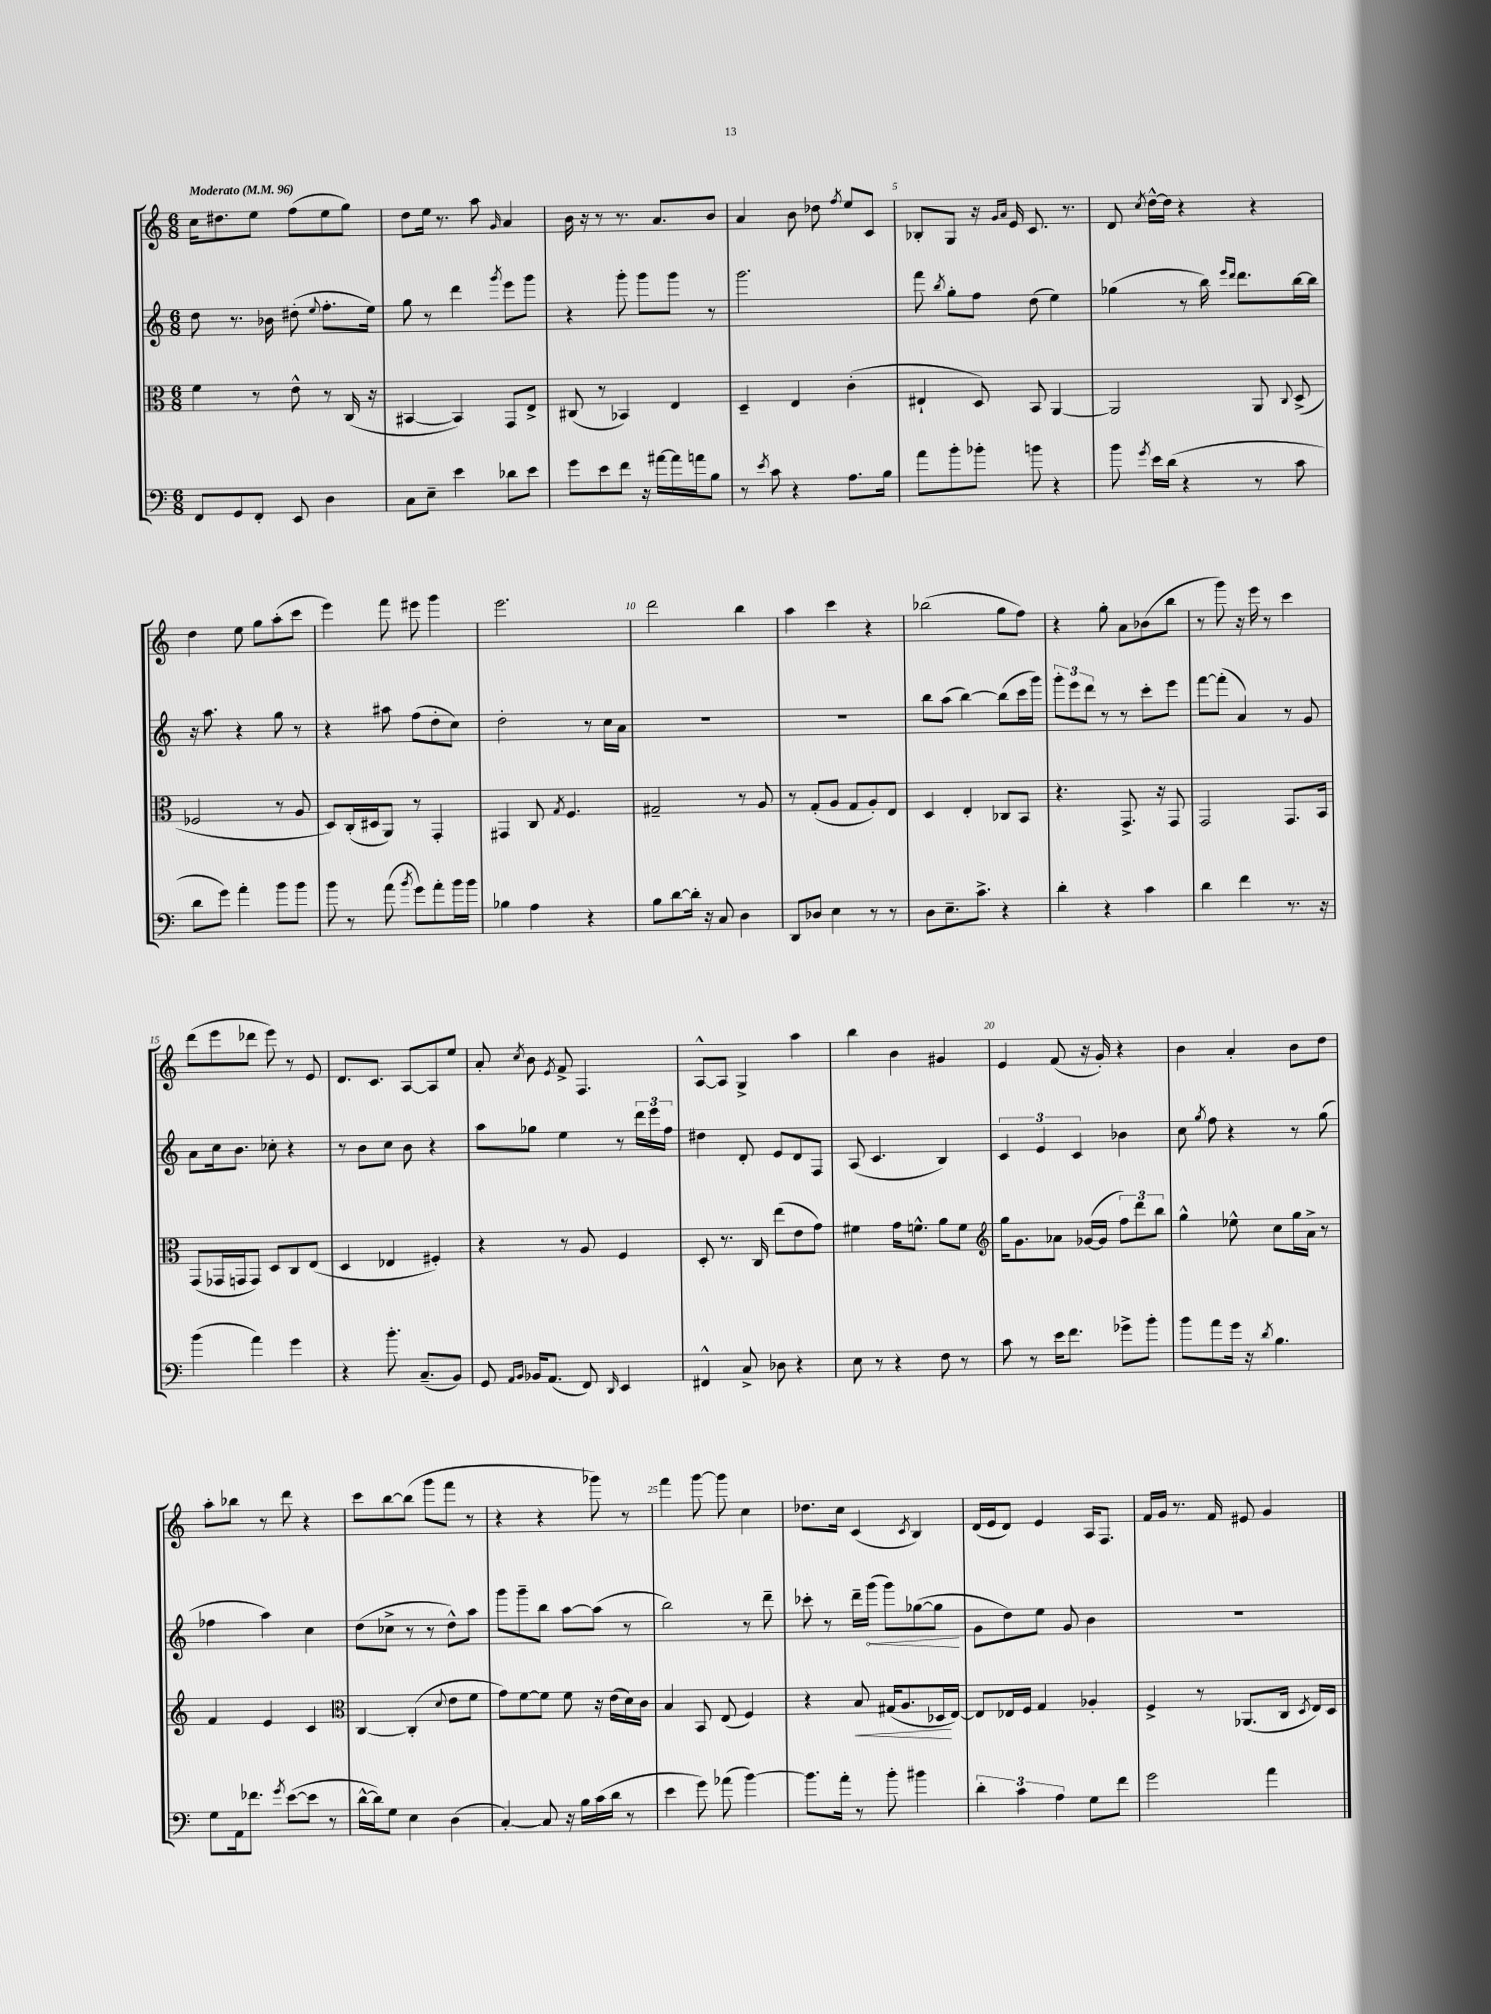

**kern	**kern	**dynam	**kern	**dynam	**kern
*part4	*part3	*part3	*part2	*part2	*part1
*staff4	*staff3	*staff3	*staff2	*staff2	*staff1
*clefF4	*clefC3	*	*clefG2	*	*clefG2
*k[]	*k[]	*	*k[]	*	*k[]
*M6/8	*M6/8	*	*M6/8	*	*M6/8
*MM96	*MM96	*	*MM96	*	*MM96
=1	=1	=1	=1	=1	=1
!	!	!	!	!	!LO:TX:a:B:t=Moderato
8FF/L	4f\	.	8dd\	.	16cc\KL
.	.	.	.	.	8.dd#X\
8GG/	.	.	8.r	.	.
8FF'/J	8r	.	.	.	8ee\J
.	.	.	16b-X\	.	.
8EE/	8e^^\	.	(8dd#X'\	.	(8ff\L
.	.	.	8qqee/	.	.
4D\	8r	.	8.ff'\L	.	8ee\
.	(16C/	.	.	.	8gg\J)
.	16r	.	16ee\Jk)	.	.
=2	=2	=2	=2	=2	=2
8C\L	[4BB#X/	.	8gg\	.	8dd\L
8E~\J	.	.	8r	.	16ee\Jk
.	.	.	.	.	8.r
4e\	4BB#/])	.	4ddd\	.	.
.	.	.	.	.	8aa\
.	.	.	8qggg/	.	16qqg/
8d-X\L	8GG/L	.	8eee\L	.	4a/
8e\J	8E^/J	.	8ggg\J	.	.
=3	=3	=3	=3	=3	=3
8g\L	(8C#X/	.	4r	.	16b\
.	.	.	.	.	16r
8e\	8r	.	.	.	8r
8f\J	4BB-X/)	.	8ggg'\	.	8.r
16r	.	.	8ggg\L	.	.
[16a#X\LL	.	.	.	.	8.a/L
16a#\]	4E/	.	8ggg\J	.	.
16an\J	.	.	.	.	.
8B\J	.	.	8r	.	8b/J
=4	=4	=4	=4	=4	=4
8r	4D~/	.	2.ggg\	.	4a/
8qe/	.	.	.	.	.
8c\	.	.	.	.	.
4r	4E/	.	.	.	8b\
.	.	.	.	.	8dd-X\
.	.	.	.	.	8qff/
8.A\L	(4c'\	.	.	.	8ee/L
.	.	.	.	.	8c/J
16B\Jk	.	.	.	.	.
=5	=5	=5	=5	=5	=5
8a\L	4E#X`/	.	8fff\	.	8B-X'/L
.	.	.	8qbb/	.	.
8b'\	.	.	8gg'\L	.	8G/J
8b-X'\J	8D/)	.	8ff\J	.	16r
.	.	.	.	.	16qqg/LL
.	.	.	.	.	16qqa/JJ
.	.	.	.	.	16e/
8bn\	8BB/	.	(8dd\	.	8.c/
4r	[4AA/	.	4ee\)	.	.
.	.	.	.	.	8.r
=6	=6	=6	=6	=6	=6
8b\	2AA/]	.	(4gg-X\	.	8d/
8qg/	.	.	.	.	8qcc/
16e\LL	.	.	.	.	[16dd^^\LL
(16d\JJ	.	.	.	.	16dd\JJ]
4r	.	.	8r	.	4r
.	.	.	16bb\)	.	.
.	.	.	16qqeee/LL	.	.
.	.	.	16qqddd/JJ	.	.
.	.	.	8.ddd\L	.	.
8r	8AA/	.	.	.	4r
.	8qqC/	.	.	.	.
8c\	(8D^/	.	[16bb\L	.	.
.	.	.	16bb\JJ]	.	.
!!LO:LB:g=z
=7	=7	=7	=7	=7	=7
8d\L	2F-X/	.	16r	.	4dd\
.	.	.	8.aa\	.	.
8g\J)	.	.	.	.	.
4a'\	.	.	4r	.	8ee\
.	.	.	.	.	8gg\L
8b\L	8r	.	8gg\	.	(8aa'\
8b\J	8A/	.	8r	.	8ccc\J
=8	=8	=8	=8	=8	=8
8b\	8D/L)	.	4r	.	4eee\)
8r	(16C'/L	.	.	.	.
.	16D#X/J	.	.	.	.
(8a\	8AA/J)	.	8aa#X\	.	8fff\
8qb/	.	.	.	.	.
8g\L)	8r	.	(8ff\L	.	8eee#X\
8a'\	4GG'/	.	8dd'\	.	4ggg\
16b\L	.	.	8cc\J)	.	.
16b\JJ	.	.	.	.	.
=9	=9	=9	=9	=9	=9
4B-X\	4GG#X/	.	2dd'\	.	2.eee\
4A\	8C/	.	.	.	.
.	8qG/	.	.	.	.
.	4.F/	.	.	.	.
4r	.	.	8r	.	.
.	.	.	16cc\LL	.	.
.	.	.	16a\JJ	.	.
=10	=10	=10	=10	=10	=10
8B\L	2G#X~/	.	2.r	.	2ddd\
[8d\	.	.	.	.	.
16d'\Jk]	.	.	.	.	.
16r	.	.	.	.	.
8C/	.	.	.	.	.
4D\	8r	.	.	.	4bb\
.	8A/	.	.	.	.
=11	=11	=11	=11	=11	=11
8DD/L	8r	.	2.r	.	4aa\
8D-X/J	(8G'/L	.	.	.	.
4E\	8A/J	.	.	.	4ccc\
.	8G/L	.	.	.	.
8r	8A'/)	.	.	.	4r
8r	8E/J	.	.	.	.
=12	=12	=12	=12	=12	=12
8D\L	4D/	.	8bb\L	.	(2bb-X\
8.E~\	.	.	(8aa\J	.	.
.	4E'/	.	[4bb\)	.	.
8.c^\J	.	.	.	.	.
4r	8C-X/L	.	(8bb\L]	.	8gg\L
.	8BB/J	.	16ccc\L	.	8ff\J)
.	.	.	16ggg\JJ)	.	.
=13	=13	=13	=13	=13	=13
4d'\	4.r	.	12ggg'\L	.	4r
.	.	.	12eee\	.	.
.	.	.	12ddd\J	.	.
4r	.	.	8r	.	8gg'\
.	8.GG^/	.	8r	.	8a\L
4c\	.	.	8ccc'\L	.	(8b-X\
.	16r	.	.	.	.
.	8GG/	.	8eee\J	.	8bb\J
=14	=14	=14	=14	=14	=14
4d\	2GG/	.	[8fff\L	.	8r
.	.	.	(8fff'\J]	.	8ggg\)
4f\	.	.	4a/)	.	16r
.	.	.	.	.	16eee\
.	.	.	.	.	8r
8.r	8.GG/L	.	8r	.	4ccc\
.	.	.	8g/	.	.
16r	16BB/Jk	.	.	.	.
!!LO:LB:g=z
=15	=15	=15	=15	=15	=15
(4b\	(8GG/L	.	8a\L	.	(8ddd\L
.	16GG-X/L	.	16cc\k	.	8eee\
.	16GGn/J	.	8.b\J	.	.
4a\)	8GG/J)	.	.	.	8ddd-X\J
.	8D/L	.	8cc-X'\	.	8eee\)
4g\	8C/	.	4r	.	8r
.	(8E/J	.	.	.	8e/
=16	=16	=16	=16	=16	=16
4r	4D/	.	8r	.	8.d/L
.	.	.	8b\L	.	.
.	.	.	.	.	8.c/J
8.b'\	4E-X/	.	8cc\J	.	.
.	.	.	8b\	.	[8A/L
(8.C~/L	.	.	.	.	.
.	4F#X'/)	.	4r	.	8A/]
8BB/J)	.	.	.	.	8ee/J
=17	=17	=17	=17	=17	=17
8GG/	4r	.	8aa\L	.	8a'/
16qqAA/LL	.	.	.	.	.
16qqBB/JJ	.	.	.	.	8qcc/
16BB-X/KL	.	.	8gg-X\J	.	8b\
(8.AA/J	.	.	.	.	.
.	.	.	.	.	8qe/
.	8r	.	4ee\	.	8f^/
8FF/)	8A/	.	.	.	4.F/
16qqDD/	.	.	.	.	.
4EE/	4F/	.	8r	.	.
.	.	.	24ddd\LL	.	.
.	.	.	24eee\	.	.
.	.	.	24ff\JJ	.	.
=18	=18	=18	=18	=18	=18
4FF#X^^/	8D'/	.	4dd#X\	.	[8A^^/L
.	8.r	.	.	.	8A/J]
8C^/	.	.	8d'/	.	4G^/
.	16C/	.	.	.	.
8D-X\	(8ee\L	.	8e/L	.	.
4r	8e\	.	8d/	.	4aa\
.	8g\J)	.	8F/J	.	.
=19	=19	=19	=19	=19	=19
8E\	4f#X\	.	(8A/	.	4bb\
8r	.	.	4.c/	.	.
4r	16g\KL	.	.	.	4b\
.	8.fn^^\J	.	.	.	.
8F\	8a\L	.	4B/)	.	4g#X/
8r	8f\J	.	.	.	.
=20	=20	=20	=20	=20	=20
*	*clefG2	*	*	*	*
8c\	16gg\KL	.	6c/	.	4e/
.	8.g\	.	.	.	.
8r	.	.	.	.	.
.	.	.	6e/	.	.
16e\KL	8a-X\J	.	.	.	(8f/
8.f\J	.	.	.	.	.
.	.	.	6c/	.	.
.	([16g-X/LL	.	.	.	16r
.	16g-/JJ]	.	.	.	16g'/)
8g-X^\L	12ff\L)	.	4b-X\	.	4r
.	12ddd\	.	.	.	.
8b'\J	.	.	.	.	.
.	12bb\J	.	.	.	.
=21	=21	=21	=21	=21	=21
8b\L	4gg^^\	.	8cc\	.	4b\
.	.	.	8qgg/	.	.
8a\	.	.	8ff\	.	.
16g\Jk	8ee-X^^\	.	4r	.	4a'/
16r	.	.	.	.	.
8qd/	.	.	.	.	.
4.B\	8cc\L	.	.	.	.
.	16gg\L	.	8r	.	8b\L
.	16a^\JJ	.	.	.	.
.	8r	.	(8gg\	.	8dd\J
!!LO:LB:g=z
=22	=22	=22	=22	=22	=22
8G\L	4f/	.	4ff-X\	.	8aa'\L
16AA\k	.	.	.	.	8bb-X\J
8.f-X\J	.	.	.	.	.
.	4e/	.	4aa\)	.	8r
8qg/	.	.	.	.	.
([8e\L	.	.	.	.	8ddd\
8e\J]	4c/	.	4cc\	.	4r
8r	.	.	.	.	.
=23	=23	=23	=23	=23	=23
*	*clefC3	*	*	*	*
[16d^^\LL	[4C/	.	(8dd\L	.	8ccc\L
16d\J])	.	.	.	.	.
8G\J	.	.	8cc-X^\J	.	[8bb\
4E\	(4C'/]	.	8r	.	(8bb\J]
.	.	.	8r	.	8ggg\L
.	8qqd/	.	.	.	.
(4D\	8e\L	.	8dd^^\L)	.	8fff\J
.	8f\J	.	8aa\J	.	8r
=24	=24	=24	=24	=24	=24
[4C'/)	8g\L)	.	8ggg\L	.	4r
.	[8f\	.	8ggg~\	.	.
8C/]	8f\J]	.	8bb\J	.	4r
16r	8f\	.	[8aa\L	.	.
16B\LL	.	.	.	.	.
(16c\	16r	.	(8aa\J]	.	8ggg-X\)
16d\JJ	(16e\LL	.	.	.	.
8r	16d\)	.	8r	.	8r
.	16c\JJ	.	.	.	.
=25	=25	=25	=25	=25	=25
4e\	4B/	.	2bb\)	.	4fff\
8g\)	8BB/	.	.	.	[8ggg\
(8a-X\	(8E/	.	.	.	8ggg\]
[4b\)	4F/)	.	8r	.	4cc\
.	.	.	8ddd~\	.	.
=26	=26	=26	=26	=26	=26
8.b\L]	4r	.	8ccc-X'\	.	8.dd-X\L
.	.	.	8r	.	.
16a'\Jk	.	.	.	.	16cc\Jk
!	!	!LO:HP:b	!	!	!
8r	8B/	<	16ddd~\LL	.	(4c/
!	!	!	!	!LO:HP:b	!
.	.	.	(16ggg\JJ	<	.
8b'\	(16G#X/KL	.	8ggg\L)	.	.
.	8.A/	.	.	.	.
.	.	.	.	.	8qc/
4b#X\	.	.	([8gg-X\	.	4B/)
.	16D-X/L	.	8gg-\J]	.	.
.	[16E/JJ)	[	.	.	.
.	.	.	.	[	.
=27	=27	=27	=27	=27	=27
6d'\	8E/L]	.	8g\L	.	(16d/LL
.	.	.	.	.	16e/J
.	16E-X/L	.	8dd\)	.	8d/J)
6c\	.	.	.	.	.
.	16F/JJ	.	.	.	.
.	4G/	.	8ee\J	.	4e/
6A\	.	.	.	.	.
.	.	.	8g/	.	.
8G\L	4A-X'/	.	4b\	.	16A/KL
.	.	.	.	.	8.F/J
8f\J	.	.	.	.	.
=28	=28	=28	=28	=28	=28
2g\	4F^/	.	2.r	.	16f/LL
.	.	.	.	.	16g/JJ
.	.	.	.	.	8.r
.	8r	.	.	.	.
.	.	.	.	.	16f/
.	(8.AA-X/L	.	.	.	8e#X/
4a\	.	.	.	.	4g/
.	16C/Jk	.	.	.	.
.	8qD/	.	.	.	.
.	16E/LL)	.	.	.	.
.	16D/JJ	.	.	.	.
==	==	==	==	==	==
*-	*-	*-	*-	*-	*-
